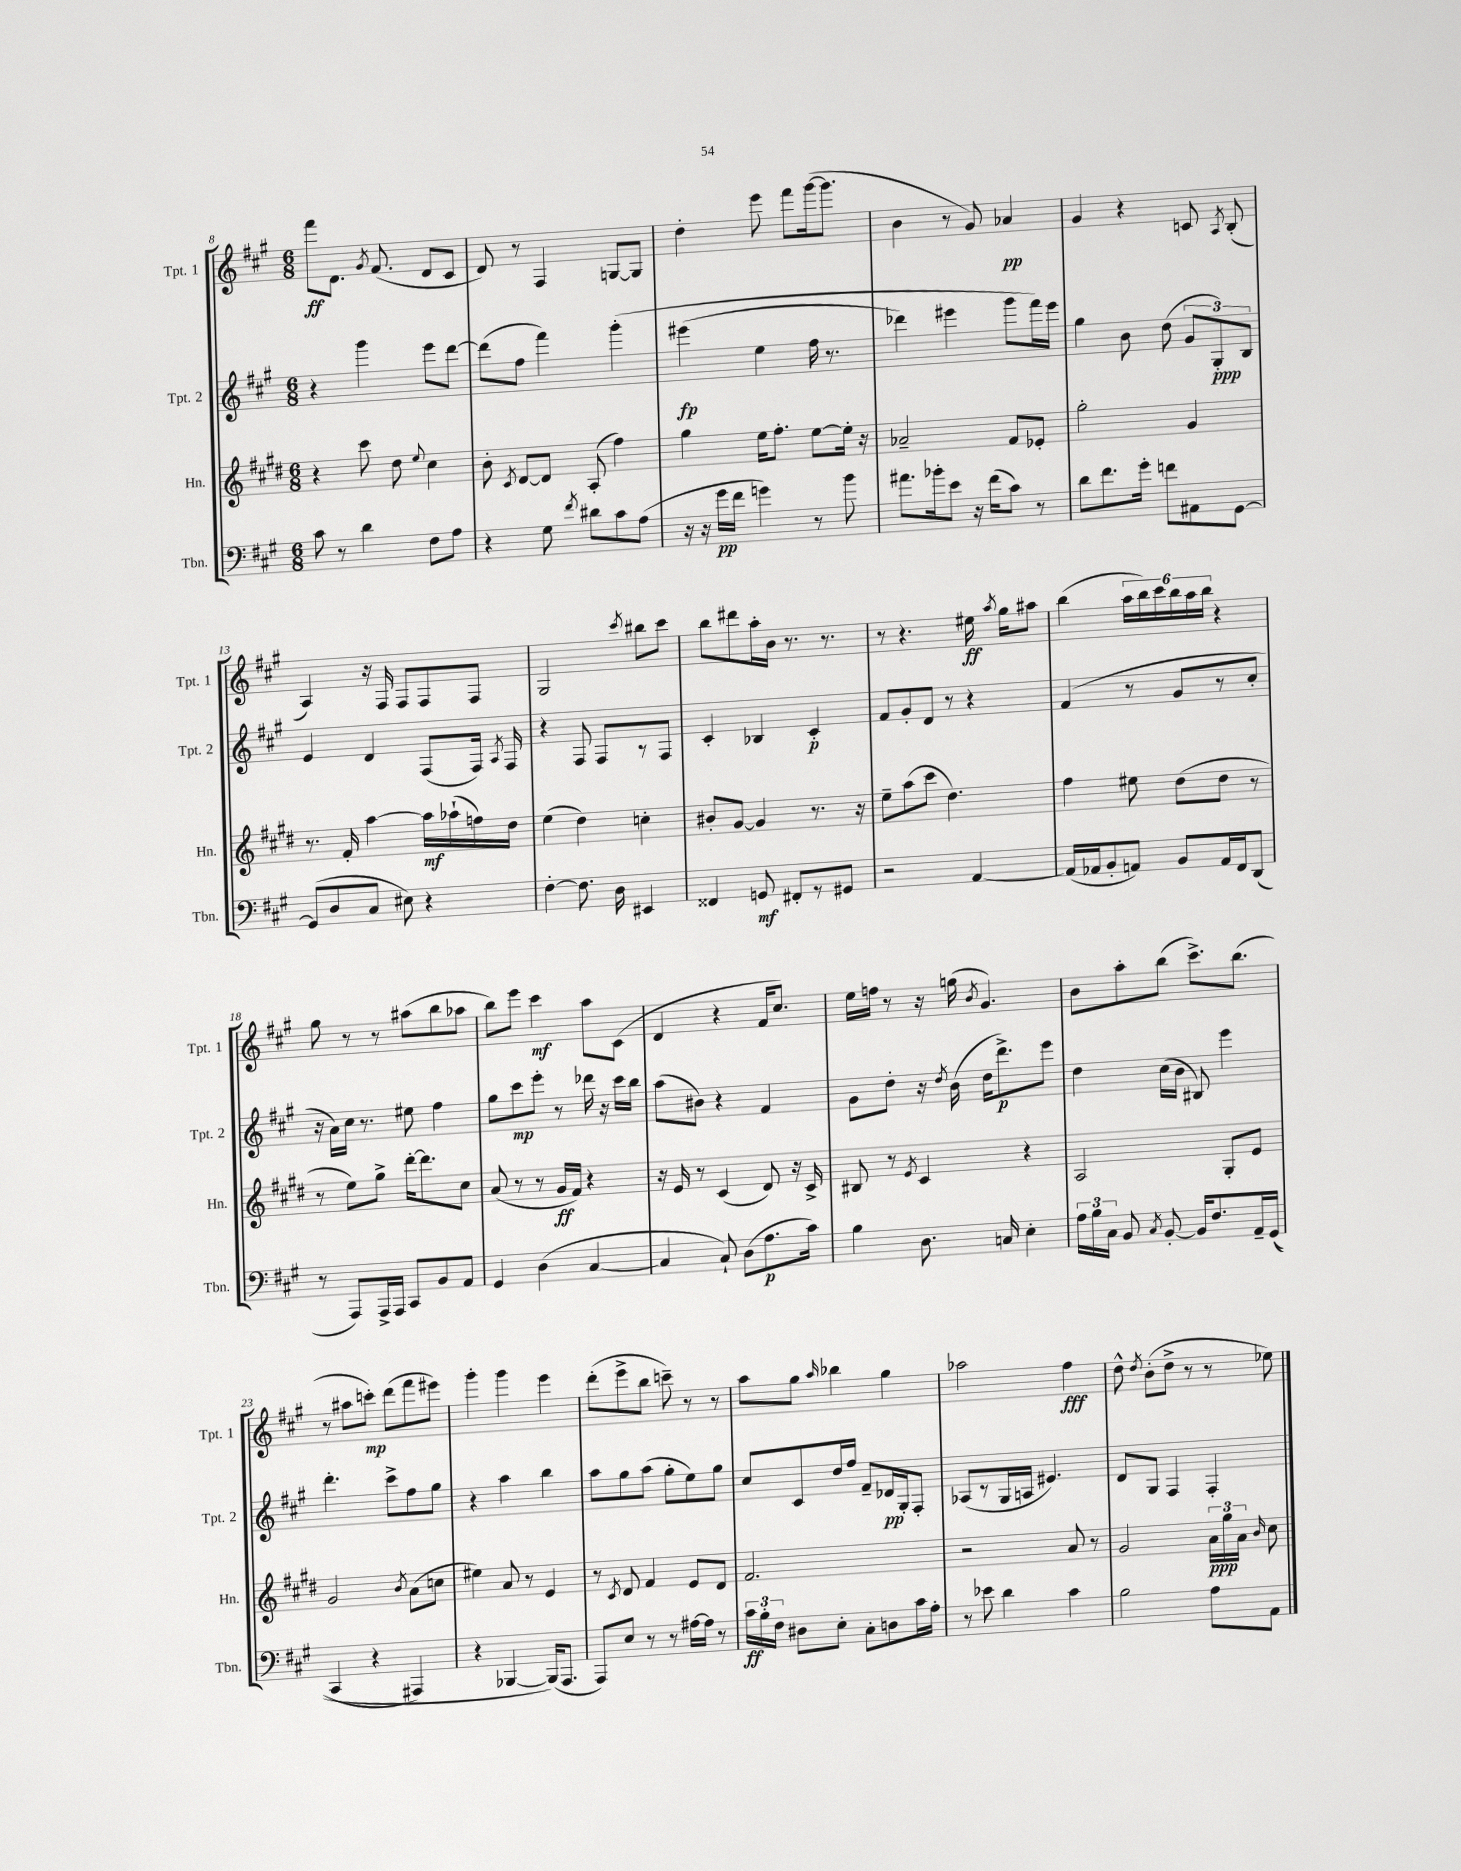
<<
\new StaffGroup <<
\new Staff = "s0" \with { instrumentName = "Tpt. 1" shortInstrumentName = "Tpt. 1" } {
    \clef treble \key a \major \numericTimeSignature \time 6/8
    \autoBeamOff fis'''8[\ff d'8.] \acciaccatura { gis'8 } fis'8.( d'8[ cis'8] |
    d'8) r8 fis4 g8[~ g8] |
    d''4-. e'''8 fis'''8[ gis'''16~( gis'''8.] |
    b'4 r8 gis'8) aes'4\pp |
    gis'4 r4 c'8 \acciaccatura { a8 } b8-.( |
    a4) r16 fis16 fis8[ fis8 fis8] |
    gis2 \acciaccatura { cis'''8 } bis''8[ cis'''8] |
    b''8[ dis'''8 a''16-. b'16] r8. r8. |
    r8 r4. eis''16\ff \acciaccatura { a''8 } gis''16[ ais''8] |
    b''4( \tuplet 6/4 { a''16[ b''16) cis'''16 b''16 a''16 b''16] } r4 |
    gis''8 r8 r8 ais''8[( b''8 aes''8] |
    b''8[) e'''8] cis'''4\mf a''8[ cis'8]( |
    d'4 r4 fis'16[ cis''8.]) |
    e''16[ f''16] r8 r16 g''16( \acciaccatura { b'8 } gis'4.) |
    b'8[ a''8-. b''8]( cis'''8.[->) b''8.]( |
    r8 ais''8[ c'''8]-.\mp) d'''8[( fis'''8 eis'''8]) |
    gis'''4-. gis'''4 e'''4 |
    d'''8[-.( e'''8-> b''8] c'''8--) r8 r8 |
    a''8[ gis''8] \grace { a''16 } bes''4 gis''4 |
    aes''2 fis''4\fff |
    d''8-^ \acciaccatura { d''8 } b'8[-.( d''8]-> r8 r8 ees''8) \bar "|." |
}
\new Staff = "s1" \with { instrumentName = "Tpt. 2" shortInstrumentName = "Tpt. 2" } {
    \clef treble \key a \major \numericTimeSignature \time 6/8
    \autoBeamOff r4 gis'''4 e'''8[ d'''8]~ |
    d'''8[( fis''8] fis'''4) gis'''4-.\( |
    eis'''4\fp( e''4 fis''16 r8. |
    des'''4) eis'''4 gis'''8[ fis'''16\) eis'''16] |
    gis''4 b'8 d''8( \tuplet 3/2 { gis'8[ gis8-.\ppp) b8] } |
    e'4 d'4 fis8[( fis16]) \acciaccatura { a8 } fis16 |
    r4 fis8 fis8[ r8 fis8] |
    cis'4-. bes4 cis'4-.\p |
    fis'8[ gis'8-. d'8] r8 r4 |
    fis'4( r8 gis'8[ r8 cis''8]-. |
    r16 a'16[) cis''16] r8. eis''8 fis''4 |
    gis''8[ cis'''8\mp e'''8]-. r8 des'''16 r16 cis'''16[ b''16] |
    a''8[( bis'8]) r4 fis'4 |
    gis'8[ d''8]-. r16 \acciaccatura { d''8 } b'16( d''16[ d'''8.->\p) e'''8] |
    d''4 cis''16[( b'16] bis8) e'''4 |
    d'''4.-. cis'''8[-> fis''8 gis''8] |
    r4 a''4 b''4 |
    a''8[ gis''8 a''8]( gis''8[-. e''8) gis''8] |
    cis''8[ cis'8 d''16 fis''16] fis'8[-- des'16\pp gis16-. fis8]-. |
    aes8[( r8 gis16 a16] eis'4.) |
    d'8[ gis8] fis4 fis4-. \bar "|." |
}
\new Staff = "s2" \with { instrumentName = "Hn." shortInstrumentName = "Hn." } {
    \clef treble \key e \major \numericTimeSignature \time 6/8
    \autoBeamOff r4 cis'''8 dis''8 \appoggiatura { e''8 } cis''4 |
    b'8-. \acciaccatura { cis'8 } dis'8[~ dis'8] a8-.( fis''4) |
    gis''4 e''16[ fis''8.]-. e''8[~ e''16]-. r16 |
    aes'2-- fis'8[ ees'8]-. |
    gis''2-. gis'4 |
    r8. fis'16-. a''4~ a''16[\mf aes''16-!( f''16) dis''16] |
    e''4( dis''4) c''4-. |
    bis'8[-. gis'8]~ gis'4 r8. r16 |
    e''8[-- a''8( cis'''8] dis''4.) |
    fis''4 eis''8 dis''8[( dis''8] r8 |
    r8 e''8[) gis''8]-> dis'''16[~-. dis'''8. cis''8] |
    a'8( r8 r8 gis'16[\ff fis'16]) r4 |
    r16 e'16 r8 cis'4( dis'8) r16 cis'16-> |
    bis8 r8 \acciaccatura { e'8 } cis'4 r4 |
    a2 gis8[-. e'8] |
    gis'2 \acciaccatura { b'8 } a'8[( c''8] |
    eis''4) a'8 r8 e'4 |
    r8 \acciaccatura { cis'8 } dis'8 fis'4 e'8[ dis'8] |
    fis'2. |
    r2 a'8 r8 |
    gis'2 \tuplet 3/2 { a'16[\ppp gis''16 a'16] } \grace { b'16 } cis''8 \bar "|." |
}
\new Staff = "s3" \with { instrumentName = "Tbn." shortInstrumentName = "Tbn." } {
    \clef bass \key a \major \numericTimeSignature \time 6/8
    \autoBeamOff cis'8 r8 d'4 fis8[ a8] |
    r4 gis8 \acciaccatura { fis'8 } dis'8[ cis'8 a8]( |
    r16 r16 gis'16[\pp fis'16] g'4) r8 b'8 |
    ais'8.[ bes'16-. e'8] r16 fis'16[( cis'8]) r8 |
    d'8[ fis'8. gis'16]-. f'8[ ais,8 gis,8]~ |
    gis,8[( d8 cis8] eis8) r4 |
    fis4~-. fis8. d16 eis,4 |
    fisis,4 g,8\mf fis,8[-. r8 gis,8] |
    r2 a,4~ |
    a,16[( aes,16 b,8-. a,8]) b,8[ a,16 fis,16 d,8]( |
    r8 a,,8[) a,,16-> a,,16] cis,8[ b,8 a,8] |
    gis,4 d4( cis4~ |
    cis4 cis8-!) d8[( a8.\p cis'16]) |
    b4 d8. c16 e4-. |
    \tuplet 3/2 { a16[ b16 cis16] } b,8 \acciaccatura { cis8 } b,8~-. b,16[ fis8. a,16-- gis,16](\( |
    cis,4 r4 ais,,4) |
    r4 bes,,4~ bes,,16[(\) a,,8.] |
    a,,8[) e8] r8 r8 ais16[~ ais16] r8 |
    \tuplet 3/2 { cis'16[\ff b16-. fis16] } dis8[ e8]-. cis8[-. d8 cis'16 a16]-. |
    r8 ees'8 d'4 cis'4 |
    b2 a8[ a,8] \bar "|." |
}
>>
>>
\layout { \context { \Score currentBarNumber = #8 } }
